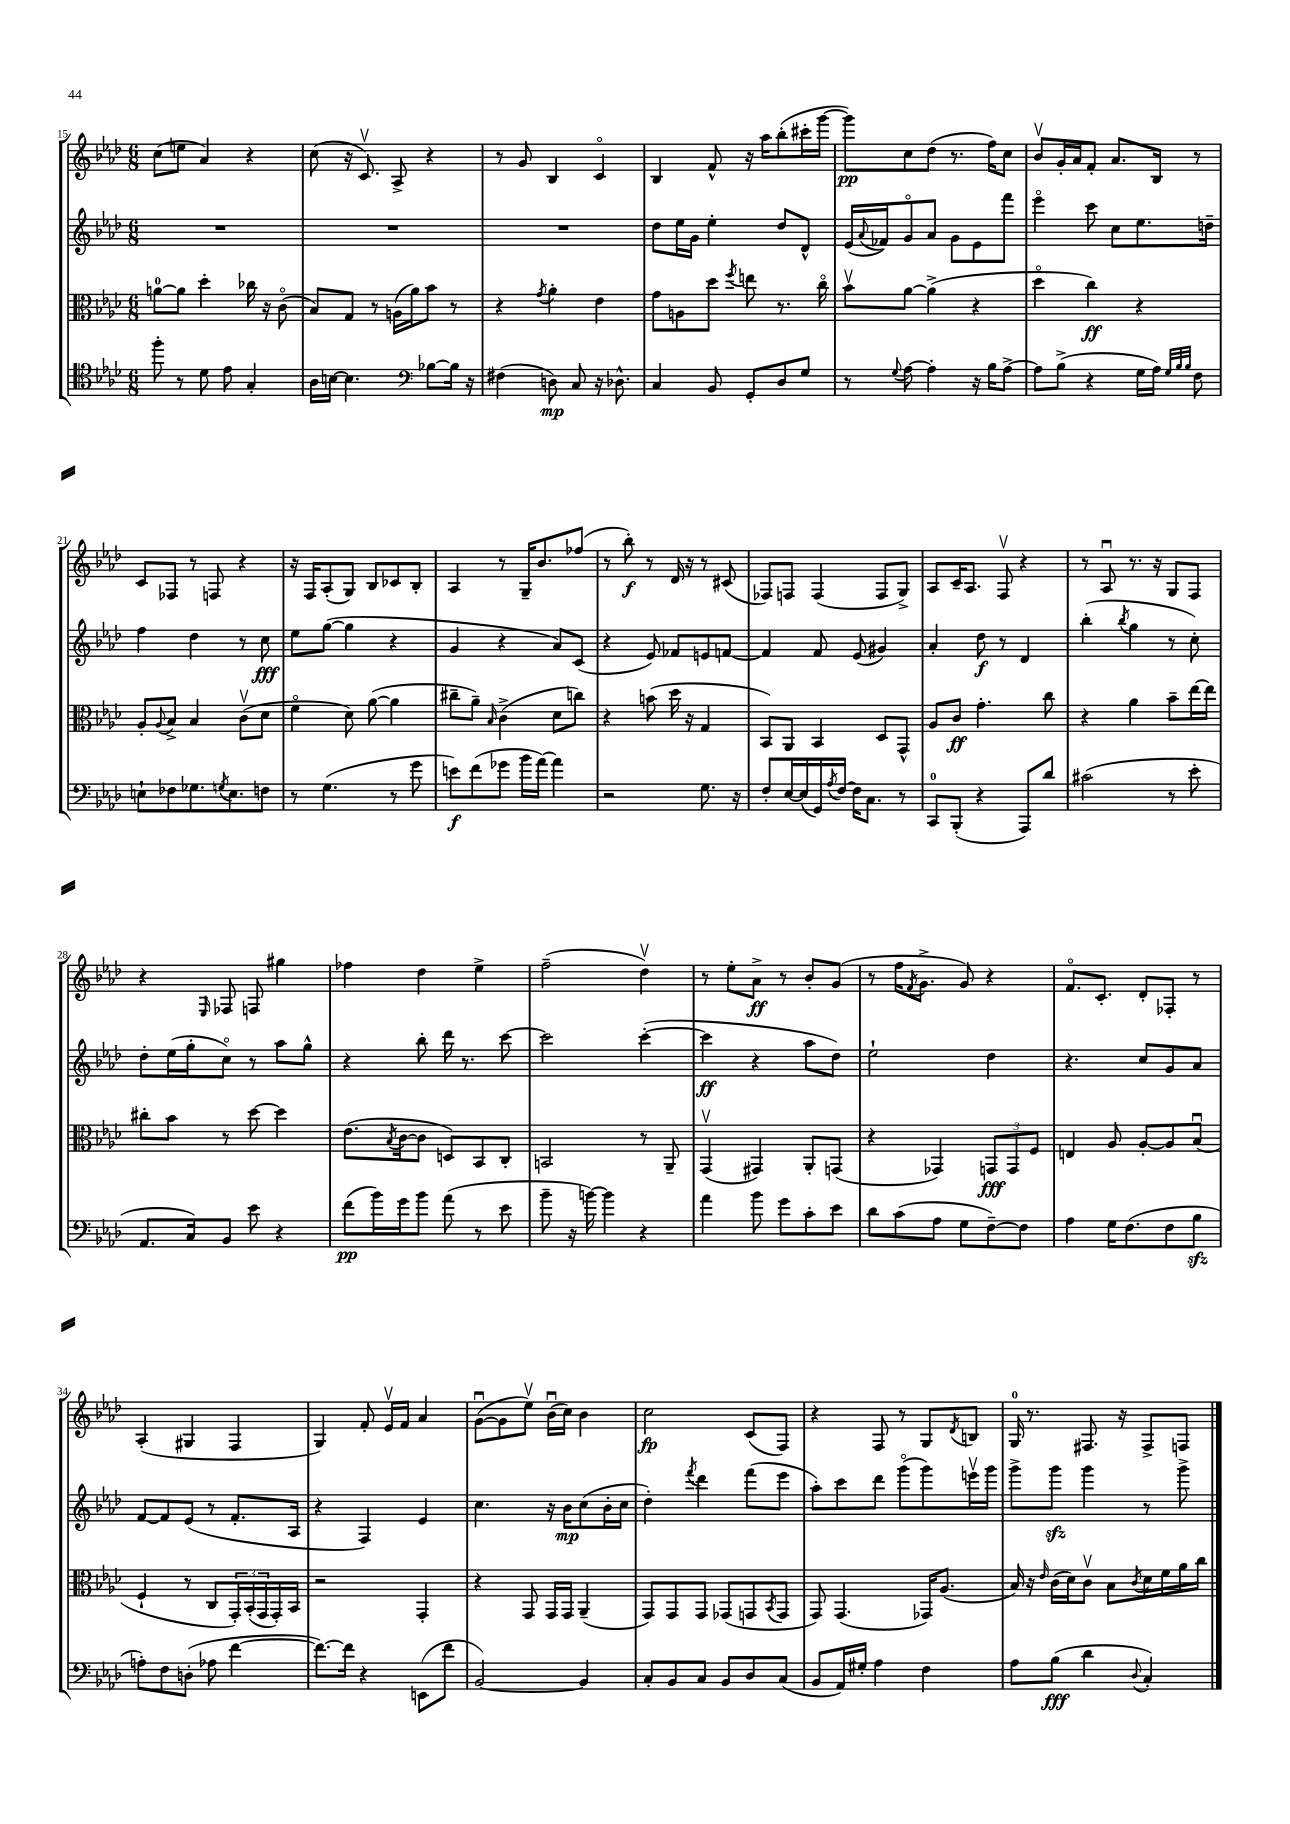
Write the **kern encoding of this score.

**kern	**dynam	**kern	**dynam	**kern	**dynam	**kern	**dynam
*part4	*part4	*part3	*part3	*part2	*part2	*part1	*part1
*staff4	*staff4	*staff3	*staff3	*staff2	*staff2	*staff1	*staff1
*clefC4	*	*clefC3	*	*clefG2	*	*clefG2	*
*k[b-e-a-d-]	*	*k[b-e-a-d-]	*	*k[b-e-a-d-]	*	*k[b-e-a-d-]	*
*M6/8	*	*M6/8	*	*M6/8	*	*M6/8	*
=15	=15	=15	=15	=15	=15	=15	=15
8ff'\	.	[8an\L	.	2.r	.	(8cc\L	.
8r	.	8a\J]	.	.	.	8een\J	.
8d-\	.	4dd-'\	.	.	.	4a-/)	.
8e-\	.	.	.	.	.	.	.
4G'/	.	16cc-X\	.	.	.	4r	.
.	.	16r	.	.	.	.	.
.	.	(8c\	.	.	.	.	.
=16	=16	=16	=16	=16	=16	=16	=16
16A-\LL	.	8B-/L)	.	2.r	.	(8cc\	.
[16Bn\JJ	.	.	.	.	.	.	.
4.B\]	.	8G/J	.	.	.	16r	.
.	.	.	.	.	.	8.cv/)	.
.	.	8r	.	.	.	.	.
.	.	(16An\LL	.	.	.	8A-^/	.
.	.	16a-\J)	.	.	.	.	.
*clefF4	*	*	*	*	*	*	*
[8B-X\L	.	8b-\J	.	.	.	4r	.
16B-\Jk]	.	8r	.	.	.	.	.
16r	.	.	.	.	.	.	.
=17	=17	=17	=17	=17	=17	=17	=17
(4F#X\	.	4r	.	2.r	.	8r	.
.	.	.	.	.	.	8g/	.
.	.	8qg/	.	.	.	.	.
8Dn\)	mp	4a-'\	.	.	.	4B-/	.
8C/	.	.	.	.	.	.	.
16r	.	4e-\	.	.	.	4c/	.
8.D-X^^\	.	.	.	.	.	.	.
=18	=18	=18	=18	=18	=18	=18	=18
4C/	.	8g\L	.	8dd-\L	.	4B-/	.
.	.	8An\	.	16ee-\L	.	.	.
.	.	.	.	16g\JJ	.	.	.
8BB-/	.	8dd-\J	.	4ee-'\	.	8f^^/	.
.	.	8qff/	.	.	.	.	.
8GG'/L	.	8een\	.	.	.	16r	.
.	.	.	.	.	.	16aa-\KL	.
8D-/	.	8.r	.	8dd-/L	.	(8bb-'\	.
8G/J	.	.	.	8d-^^/J	.	16ccc#X'\L	.
.	.	16cc\	.	.	.	[16ggg\JJ	.
=19	=19	=19	=19	=19	=19	=19	=19
8r	.	8b-v\L	.	(16e-/LL	.	8ggg\L])	pp
.	.	.	.	8qqa-/	.	.	.
.	.	.	.	16f-X/J)	.	.	.
8qqG/	.	.	.	.	.	.	.
[8A-\	.	[8a-\J	.	8g/	.	8cc\	.
4A-'\]	.	(4a-^\]	.	8a-/J	.	(8dd-\J	.
.	.	.	.	8g\L	.	8.r	.
16r	.	4r	.	8e-\	.	.	.
16B-\KL	.	.	.	.	.	16ff\KL)	.
[8A-^\J	.	.	.	8fff\J	.	8cc\J	.
=20	=20	=20	=20	=20	=20	=20	=20
8A-\L]	.	4dd-\	.	4eee-\	.	8b-v/L	.
(8B-^\J	.	.	.	.	.	16g'/L	.
.	.	.	.	.	.	16a-/J	.
4r	.	4cc\)	ff	8ccc\	.	8f'/J	.
.	.	.	.	8cc\L	.	8.a-/L	.
16G\LL	.	4r	.	8.ee-\	.	.	.
16A-\JJ)	.	.	.	.	.	16B-/Jk	.
32qqG/LLL	.	.	.	.	.	.	.
32qqB-/	.	.	.	.	.	.	.
32qqB-/JJJ	.	.	.	.	.	.	.
8F\	.	.	.	.	.	8r	.
.	.	.	.	16ddn~\Jk	.	.	.
!!LO:LB:g=z
=21	=21	=21	=21	=21	=21	=21	=21
8En`\L	.	8A-'/L	.	4ff\	.	8c/L	.
.	.	8qqA-/	.	.	.	.	.
8F-X\	.	8B-^/J	.	.	.	8F-X/J	.
8.G-X\	.	4B-/	.	4dd-\	.	8r	.
.	.	.	.	.	.	8Fn/	.
8qGn/	.	.	.	.	.	.	.
8.E\	.	.	.	.	.	.	.
.	.	(8cv\L	.	8r	.	4r	.
8Fn\J	.	8d-\J	.	8cc\	fff	.	.
=22	=22	=22	=22	=22	=22	=22	=22
8r	.	4f\	.	8ee-\L	.	16r	.
.	.	.	.	.	.	16F/KL	.
(4.G\	.	.	.	([8gg\J	.	(8A-'/	.
.	.	8d-\)	.	4gg\]	.	8G/J)	.
.	.	([8a-\	.	.	.	8B-/L	.
8r	.	4a-\]	.	4r	.	8c-X/	.
8g\	.	.	.	.	.	8B-'/J	.
=23	=23	=23	=23	=23	=23	=23	=23
8en\L)	f	8cc#X~\L	.	4g/	.	4A-/	.
(8f\	.	8a-~\J)	.	.	.	.	.
.	.	16qqB-/	.	.	.	.	.
8g-X\J	.	(4c^\	.	4r	.	8r	.
16b-\LL	.	.	.	.	.	16G~/KL	.
[16a-\JJ)	.	.	.	.	.	8.b-/	.
4a-\]	.	8d-\L	.	8a-/L)	.	.	.
.	.	8ccn\J)	.	(8c/J	.	(8ff-X/J	.
=24	=24	=24	=24	=24	=24	=24	=24
2r	.	4r	.	4r	.	8r	.
.	.	.	.	.	.	8bb-'\)	f
.	.	(8bn\	.	8e-/)	.	8r	.
.	.	16dd-\	.	8f-X/L	.	16d-/	.
.	.	16r	.	.	.	16r	.
8.G\	.	4G/	.	8en/	.	8r	.
.	.	.	.	[8fn/J	.	(8c#X/	.
16r	.	.	.	.	.	.	.
=25	=25	=25	=25	=25	=25	=25	=25
8F'/L	.	8BB-/L)	.	4f/]	.	8F-X/L)	.
[16E-/L	.	8AA-/J	.	.	.	8Fn/J	.
(16E-/]	.	.	.	.	.	.	.
16GG/)	.	4BB-/	.	8f/	.	(4F/	.
8qA-/	.	.	.	.	.	.	.
[16F/JJ	.	.	.	.	.	.	.
16F\KL]	.	.	.	(8e-/	.	.	.
8.C\J	.	.	.	.	.	.	.
.	.	8D-/L	.	4g#X/)	.	8F/L	.
8r	.	8GG^^/J	.	.	.	8G^/J)	.
=26	=26	=26	=26	=26	=26	=26	=26
8CC/L	.	8A-/L	.	4a-'/	.	8A-/L	.
(8BBB-'/J	.	8c/J	ff	.	.	16c~/K	.
.	.	.	.	.	.	8.A-/J	.
4r	.	4.g'\	.	8dd-\	f	.	.
.	.	.	.	8r	.	8Fv/	.
8AAA-/L)	.	.	.	4d-/	.	4r	.
8d-/J	.	8cc\	.	.	.	.	.
=27	=27	=27	=27	=27	=27	=27	=27
(2c#X\	.	4r	.	(4bb-'\	.	8r	.
.	.	.	.	.	.	8A-u/	.
.	.	.	.	8qbb-/	.	.	.
.	.	4a-\	.	4gg\	.	8.r	.
.	.	.	.	.	.	16r	.
8r	.	8b-~\L	.	8r	.	8G/L	.
8e-'\	.	[16ee-\L	.	8cc'\)	.	8F/J	.
.	.	16ee-\JJ]	.	.	.	.	.
!!LO:LB:g=z
=28	=28	=28	=28	=28	=28	=28	=28
8.AA-/L	.	8cc#X'\L	.	8dd-'\L	.	4r	.
.	.	8b-\J	.	(16ee-\L	.	.	.
16C/k)	.	.	.	16gg'\J	.	.	.
.	.	.	.	.	.	16qqE-/	.
8BB-/J	.	8r	.	8cc\J)	.	8F-X/	.
8e-\	.	[8dd-\	.	8r	.	8Fn/	.
4r	.	4dd-\]	.	8aa-\L	.	4gg#X\	.
.	.	.	.	8gg^^\J	.	.	.
=29	=29	=29	=29	=29	=29	=29	=29
(8f\L	pp	(8.e-\L	.	4r	.	4ff-X\	.
16b-\L)	.	.	.	.	.	.	.
.	.	8qB-/	.	.	.	.	.
16g\J	.	[16c\k	.	.	.	.	.
8b-\J	.	8c\J]	.	8bb-'\	.	4dd-\	.
(8a-\	.	8Dn/L)	.	16ddd-\	.	.	.
.	.	.	.	8.r	.	.	.
8r	.	8BB-/	.	.	.	4ee-^\	.
8e-\	.	8C'/J	.	[8ccc\	.	.	.
=30	=30	=30	=30	=30	=30	=30	=30
8b-~\	.	2BBn/	.	2ccc\]	.	(2ff~\	.
16r	.	.	.	.	.	.	.
[16bn\)	.	.	.	.	.	.	.
4b\]	.	.	.	.	.	.	.
4r	.	8r	.	([4ccc'\	.	4dd-v\)	.
.	.	8AA-~/	.	.	.	.	.
=31	=31	=31	=31	=31	=31	=31	=31
4a-\	.	(4GGv/	.	4ccc\]	ff	8r	.
.	.	.	.	.	.	8ee-'\L	.
8b-\	.	4GG#X/)	.	4r	.	8a-^\J	ff
8g\L	.	.	.	.	.	8r	.
8c'\	.	8AA-'/L	.	8aa-\L	.	8b-'/L	.
8e-\J	.	(8GGn/J	.	8dd-\J)	.	(8g/J	.
=32	=32	=32	=32	=32	=32	=32	=32
8d-\L	.	4r	.	2ee-`\	.	8r	.
(8c\	.	.	.	.	.	16ff\KL	.
.	.	.	.	.	.	8qf/	.
.	.	.	.	.	.	8.g^\J	.
8A-\J	.	4GG-X/)	.	.	.	.	.
8G\L	.	.	.	.	.	8g/)	.
[8F~\)	.	12GGn/L	fff	4dd-\	.	4r	.
.	.	12GG/	.	.	.	.	.
8F\J]	.	.	.	.	.	.	.
.	.	12F/J	.	.	.	.	.
=33	=33	=33	=33	=33	=33	=33	=33
4A-\	.	4En/	.	4.r	.	8.f/L	.
.	.	.	.	.	.	8.c'/J	.
16G\KL	.	8A-/	.	.	.	.	.
(8.F\	.	.	.	.	.	.	.
.	.	[8A-'/L	.	8cc/L	.	8d-'/L	.
8F\	.	8A-/]	.	8g/	.	8F-X'/J	.
8B-zz\J	.	(8B-u/J	.	8a-/J	.	8r	.
!!LO:LB:g=z
=34	=34	=34	=34	=34	=34	=34	=34
8An'\L)	.	4F`/	.	[8f/L	.	(4A-'/	.
8F\	.	.	.	8f/]	.	.	.
(8Dn'\J	.	8r	.	(8e-/J	.	4G#X/	.
8A-X\	.	8C/L	.	8r	.	.	.
[4f\	.	24GG'/L)	.	8.f'/L	.	4F/	.
.	.	(24BB-'/	.	.	.	.	.
.	.	24GG/	.	.	.	.	.
.	.	16GG'/)	.	.	.	.	.
.	.	16BB-/JJ	.	16A-/Jk	.	.	.
=35	=35	=35	=35	=35	=35	=35	=35
8.f\L_)	.	2r	.	4r	.	4G/)	.
16f\Jk]	.	.	.	.	.	.	.
4r	.	.	.	4F/)	.	8f'/	.
.	.	.	.	.	.	16e-v/LL	.
.	.	.	.	.	.	16f/JJ	.
(8EEn\L	.	4GG'/	.	4e-/	.	4a-/	.
8f\J	.	.	.	.	.	.	.
=36	=36	=36	=36	=36	=36	=36	=36
[2BB-/)	.	4r	.	4.cc\	.	([8gu\L	.
.	.	.	.	.	.	8g\]	.
.	.	8GG/	.	.	.	8ee-v\J)	.
.	.	16GG/LL	.	16r	.	(16b-u\LL	.
.	.	16GG/JJ	.	16b-\KL	mp	16cc\JJ)	.
4BB-/]	.	(4AA-~/	.	(8cc\	.	4b-\	.
.	.	.	.	16b-'\L	.	.	.
.	.	.	.	16cc\JJ	.	.	.
=37	=37	=37	=37	=37	=37	=37	=37
8C'/L	.	8GG/L)	.	4dd-'\)	.	2cc\	fp
8BB-/	.	8GG/	.	.	.	.	.
.	.	.	.	8qfff/	.	.	.
8C/J	.	8GG/J	.	4ddd-\	.	.	.
8BB-/L	.	(8GG-X/L	.	.	.	.	.
8D-/	.	8GGn/	.	(8fff\L	.	(8c/L	.
.	.	8qBB-/	.	.	.	.	.
(8C/J	.	8GG/J	.	8eee-\J	.	8F/J)	.
=38	=38	=38	=38	=38	=38	=38	=38
8BB-/L	.	8GG/)	.	8aa-'\L)	.	4r	.
16AA-/L)	.	(4.GG/	.	8ccc\	.	.	.
16G#X'/JJ	.	.	.	.	.	.	.
4A-\	.	.	.	8ddd-\J	.	8F/	.
.	.	.	.	(8ggg\L	.	8r	.
4F\	.	16GG-X/KL)	.	8ggg\)	.	8G/L	.
.	.	(8.A-/J	.	.	.	.	.
.	.	.	.	.	.	8qd-/	.
.	.	.	.	16eeenv\L	.	8Bn/J	.
.	.	.	.	16ggg\JJ	.	.	.
=39	=39	=39	=39	=39	=39	=39	=39
8A-\L	.	16B-/)	.	8ggg^\L	.	16G/	.
.	.	16r	.	.	.	8.r	.
.	.	16qqe-/	.	.	.	.	.
(8B-\J	fff	(16c\LL	.	8gggzz\J	.	.	.
.	.	16d-\J)	.	.	.	.	.
4d-\	.	8cv\J	.	4ggg\	.	8.F#X/	.
.	.	8B-\L	.	.	.	.	.
.	.	.	.	.	.	16r	.
8qqD-/	.	8qc/	.	.	.	.	.
4C'/)	.	16d-\L	.	8r	.	8F#^/L	.
.	.	16f\	.	.	.	.	.
.	.	16a-\	.	8ggg^\	.	8Fn/J	.
.	.	16cc\JJ	.	.	.	.	.
==	==	==	==	==	==	==	==
*-	*-	*-	*-	*-	*-	*-	*-
